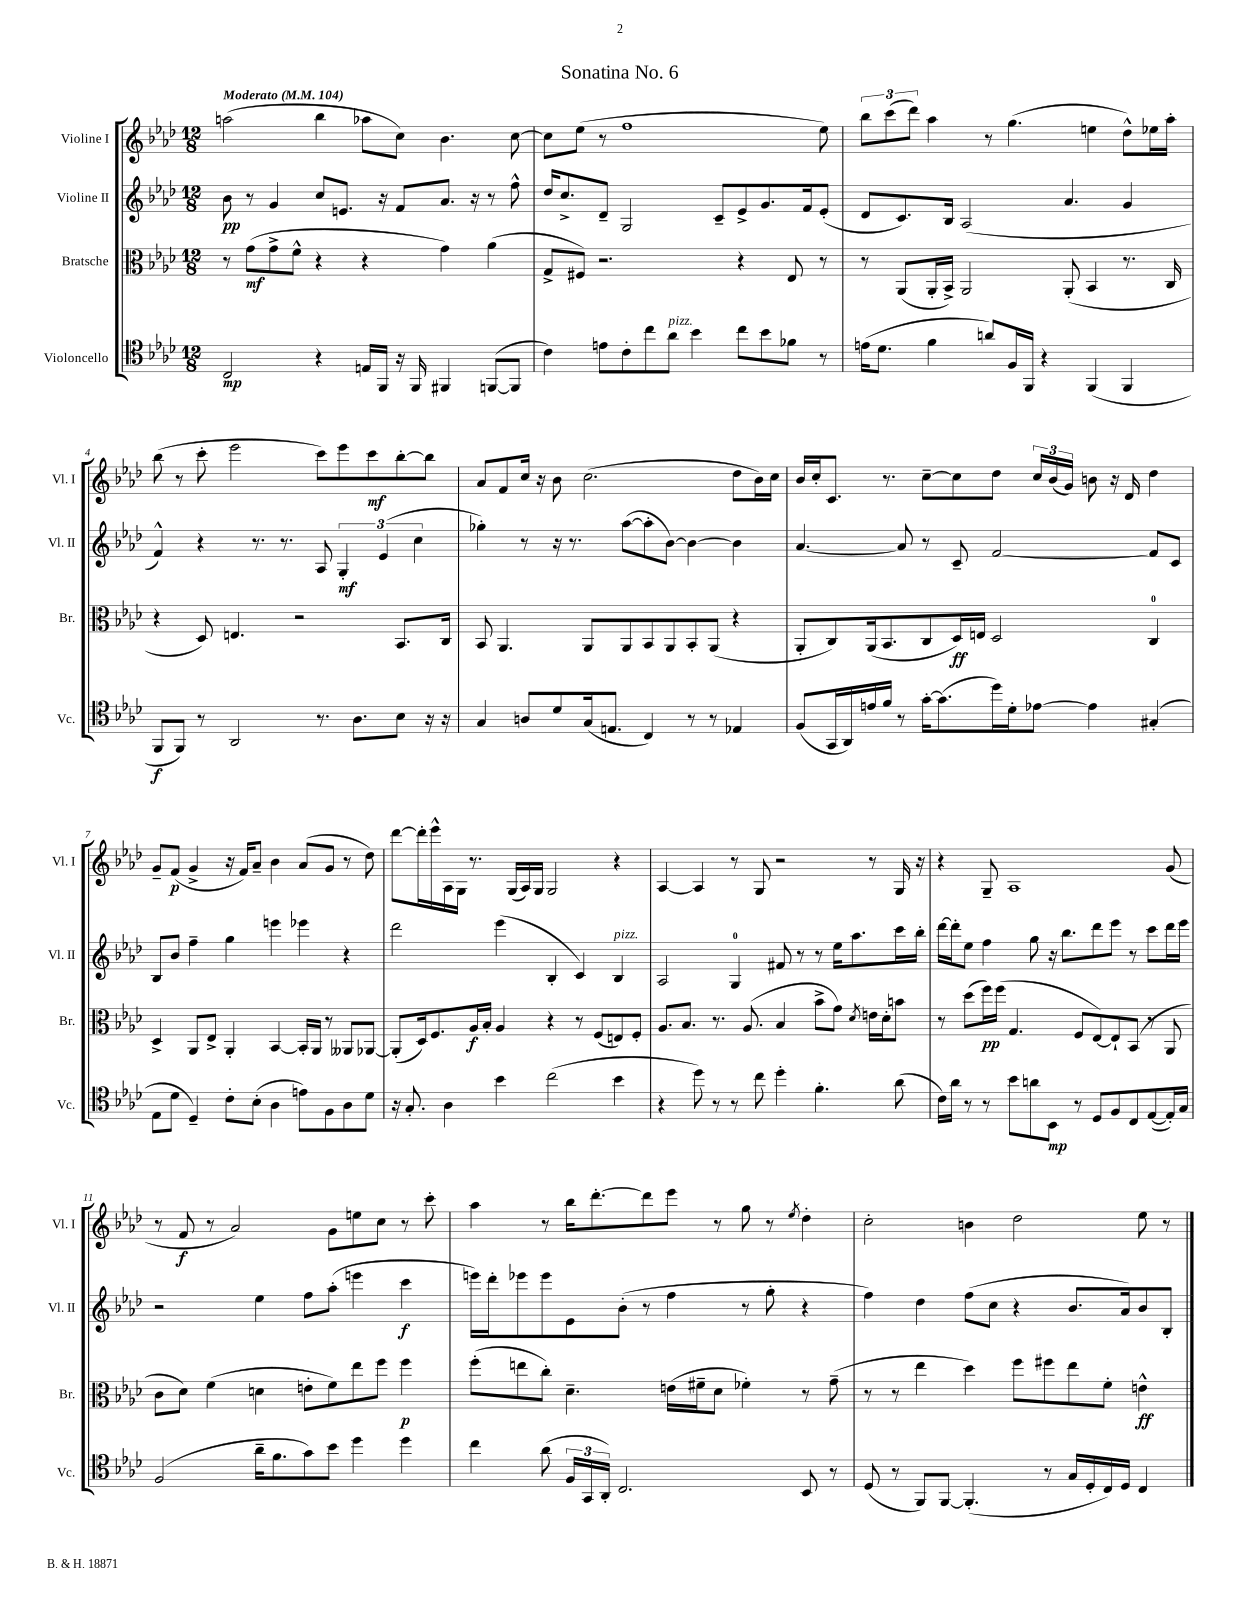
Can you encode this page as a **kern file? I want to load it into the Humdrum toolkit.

**kern	**dynam	**kern	**dynam	**kern	**dynam	**kern	**dynam
*part4	*part4	*part3	*part3	*part2	*part2	*part1	*part1
*staff4	*staff4	*staff3	*staff3	*staff2	*staff2	*staff1	*staff1
*I"Violoncello	*	*I"Bratsche	*	*I"Violine II	*	*I"Violine I	*
*I'Vc.	*	*I'Br.	*	*I'Vl. II	*	*I'Vl. I	*
*clefC4	*	*clefC3	*	*clefG2	*	*clefG2	*
*k[b-e-a-d-]	*	*k[b-e-a-d-]	*	*k[b-e-a-d-]	*	*k[b-e-a-d-]	*
*M12/8	*	*M12/8	*	*M12/8	*	*M12/8	*
*MM104	*	*MM104	*	*MM104	*	*MM104	*
=1	=1	=1	=1	=1	=1	=1	=1
!	!	!	!	!	!	!LO:TX:a:B:t=Moderato	!
2C/	mp	8r	.	8b-\	pp	(2aan\	.
.	.	(8g\L	mf	8r	.	.	.
.	.	8g^\	.	4g/	.	.	.
.	.	8f^^\J	.	.	.	.	.
4r	.	4r	.	8cc/L	.	4bb-\	.
.	.	.	.	8.en/J	.	.	.
16En/LL	.	4r	.	.	.	8aa-X\L	.
16FF/JJ	.	.	.	16r	.	.	.
16r	.	.	.	8f/L	.	8cc\J)	.
16FF/	.	.	.	.	.	.	.
4FF#X/	.	4g\)	.	8.a-/J	.	4.b-\	.
.	.	.	.	16r	.	.	.
([8FFn/L	.	(4a-\	.	8r	.	.	.
8FF/J]	.	.	.	8ff^^\	.	[8cc\	.
=2	=2	=2	=2	=2	=2	=2	=2
4c\)	.	8G^/L	.	16dd-/KL	.	8cc\L]	.
.	.	.	.	8.cc^/	.	.	.
.	.	8F#X/J)	.	.	.	(8ee-\J	.
8en\L	.	2.r	.	8d-~/J	.	8r	.
8c'\	.	.	.	2G/	.	1ff	.
8cc\	.	.	.	.	.	.	.
!LO:TX:a:i:t=pizz.	!	!	!	!	!	!	!
8a-\J	.	.	.	.	.	.	.
4b-\	.	.	.	.	.	.	.
.	.	.	.	8c~/L	.	.	.
8cc\L	.	4r	.	8e-^/	.	.	.
8b-\	.	.	.	8.g/	.	.	.
8f-X\J	.	8E-/	.	.	.	.	.
.	.	.	.	16f/k	.	.	.
8r	.	8r	.	(8e-'/J	.	8ee-\)	.
=3	=3	=3	=3	=3	=3	=3	=3
(16en\KL	.	8r	.	8d-/L	.	12bb-\L	.
8.d-\J	.	.	.	.	.	.	.
.	.	.	.	.	.	(12ccc\	.
.	.	(8AA-/L	.	8.c/)	.	.	.
.	.	.	.	.	.	12ddd-\J)	.
4f\	.	16AA-'/L	.	.	.	4aa-\	.
.	.	16BB-^/JJ)	.	16B-/Jk	.	.	.
.	.	2AA-/	.	(2A-/	.	.	.
8an/L)	.	.	.	.	.	8r	.
16F/L	.	.	.	.	.	(4.gg\	.
16FF/JJ	.	.	.	.	.	.	.
4r	.	.	.	.	.	.	.
.	.	(8AA-'/	.	4.a-/	.	.	.
(4FF/	.	4BB-/	.	.	.	4een\	.
4FF/	.	8.r	.	4g/	.	8dd-^^\L)	.
.	.	.	.	.	.	16ee-X\L	.
.	.	16C/	.	.	.	16aa-'\JJ	.
!!LO:LB:g=z
=4	=4	=4	=4	=4	=4	=4	=4
8FF/L	f	4r	.	4f^^/)	.	(8bb-\	.
8FF/J)	.	.	.	.	.	8r	.
8r	.	8D-/)	.	4r	.	8ccc'\	.
2AA-/	.	4.En/	.	.	.	2eee-\	.
.	.	.	.	8.r	.	.	.
.	.	.	.	8.r	.	.	.
.	.	2r	.	.	.	.	.
8.r	.	.	.	8A-/	.	8ccc\L)	.
.	.	.	.	6G'/	mf	8eee-\	.
8.A-\L	.	.	.	.	.	.	.
.	.	.	.	.	.	8ccc\	mf
.	.	.	.	(6e-/	.	.	.
8B-\J	.	8.BB-/L	.	.	.	[8bb-'\	.
.	.	.	.	6cc\	.	.	.
16r	.	.	.	.	.	8bb-\J]	.
16r	.	16C/Jk	.	.	.	.	.
=5	=5	=5	=5	=5	=5	=5	=5
4G/	.	8BB-/	.	4gg-X'\)	.	8a-/L	.
.	.	4.AA-/	.	.	.	8f/	.
8An/L	.	.	.	8r	.	16cc/Jk	.
.	.	.	.	.	.	16r	.
8d-/	.	.	.	16r	.	8b-\	.
.	.	.	.	8.r	.	.	.
(16G/k	.	8AA-/L	.	.	.	(2.cc\	.
8.En/J	.	.	.	.	.	.	.
.	.	8AA-/	.	([8aa-\L	.	.	.
4C/)	.	8BB-/	.	8aa-'\]	.	.	.
.	.	8AA-/	.	[8b-\J)	.	.	.
8r	.	8BB-'/	.	4b-\_	.	.	.
8r	.	(8AA-/J	.	.	.	.	.
4E-X/	.	4r	.	4b-\]	.	8dd-\L	.
.	.	.	.	.	.	16b-\L)	.
.	.	.	.	.	.	16cc\JJ	.
=6	=6	=6	=6	=6	=6	=6	=6
(8F/L	.	8AA-'/L	.	[4.a-/	.	16b-/LL	.
.	.	.	.	.	.	16cc'/J	.
16GG/L	.	8C/)	.	.	.	8.c/J	.
16AA-/)	.	.	.	.	.	.	.
16en/	.	(16AA-/k	.	.	.	.	.
16f/JJ	.	8.BB-/	.	.	.	8.r	.
8r	.	.	.	8a-/]	.	.	.
[16g'\KL	.	8C/	.	8r	.	[8cc~\L	.
(8.g\]	.	.	.	.	.	.	.
.	.	16D-/L)	ff	8c~/	.	8cc\]	.
.	.	16En/JJ	.	.	.	.	.
16dd-\L)	.	2D-/	.	[2f/	.	8dd-\J	.
16d-'\J	.	.	.	.	.	.	.
[8e-X\J	.	.	.	.	.	24cc/LL	.
.	.	.	.	.	.	(24b-/	.
.	.	.	.	.	.	24g/JJ)	.
4e-\]	.	.	.	.	.	8bn\	.
.	.	.	.	.	.	16r	.
.	.	.	.	.	.	16d-/	.
(4G#X'/	.	4C/	.	8f/L]	.	4dd-\	.
.	.	.	.	8c/J	.	.	.
!!LO:LB:g=z
=7	=7	=7	=7	=7	=7	=7	=7
8E-\L	.	4D-^/	.	8B-/L	.	8g~/L	.
8d-\J	.	.	.	8b-/J	.	(8f/J	p
4D-~/)	.	8AA-/L	.	4ff~\	.	4g^/	.
.	.	8E-^/J	.	.	.	.	.
8c'\L	.	4AA-'/	.	4gg\	.	16r	.
.	.	.	.	.	.	16f/KL)	.
(8B-'\J	.	.	.	.	.	8a-~/J	.
4A-\	.	[4BB-/	.	4eeen\	.	4b-\	.
8en\L)	.	16BB-'/LL]	.	4eee-X\	.	(8a-/L	.
.	.	16AA-/JJ	.	.	.	.	.
8F\	.	8r	.	.	.	8g/J	.
8A-\	.	8AA--X/L	.	4r	.	8r	.
8d-\J	.	[8AA-X/J	.	.	.	8dd-\)	.
=8	=8	=8	=8	=8	=8	=8	=8
16r	.	(8AA-'/L]	.	2ddd-\	.	[8ddd-\L	.
8.G'/	.	.	.	.	.	.	.
.	.	16D-/k)	.	.	.	16ddd-'\L]	.
.	.	8.F/	.	.	.	16eee-^^\	.
4A-\	.	.	.	.	.	16A-\	.
.	.	.	.	.	.	16G\JJ	.
.	.	16A-/L	f	.	.	8.r	.
.	.	16B-'/JJ	.	.	.	.	.
4b-\	.	4A-/	.	(4eee-\	.	.	.
.	.	.	.	.	.	(16G/LL	.
.	.	.	.	.	.	16A-/)	.
.	.	.	.	.	.	16G/JJ	.
(2cc\	.	4r	.	4B-'/	.	2G/	.
.	.	8r	.	4c/)	.	.	.
.	.	(8F/L	.	.	.	.	.
!	!	!	!	!LO:TX:a:i:t=pizz.	!	!	!
4b-\	.	8En/)	.	4B-/	.	4r	.
.	.	8F'/J	.	.	.	.	.
=9	=9	=9	=9	=9	=9	=9	=9
4r	.	8.A-/L	.	2A-/	.	[4A-/	.
.	.	8.B-/J	.	.	.	.	.
8dd-\)	.	.	.	.	.	4A-/]	.
8r	.	8.r	.	.	.	.	.
8r	.	.	.	4G/	.	8r	.
.	.	(8.A-/	.	.	.	.	.
8cc\	.	.	.	.	.	8G/	.
4dd-'\	.	4B-/	.	8f#X/	.	2r	.
.	.	.	.	8r	.	.	.
4.f'\	.	8b-^\L	.	8r	.	.	.
.	.	8g\J)	.	16ee-\KL	.	.	.
.	.	.	.	8.aa-\	.	.	.
.	.	8qd-/	.	.	.	.	.
.	.	16en\LL	.	.	.	8r	.
.	.	16d-'\J	.	.	.	.	.
(8a-\	.	8bn\J	.	16ccc\L	.	16G/	.
.	.	.	.	16bb-'\JJ	.	16r	.
=10	=10	=10	=10	=10	=10	=10	=10
16c\LL)	.	8r	.	[16ddd-\LL	.	4r	.
16a-\JJ	.	.	.	16ddd-'\J]	.	.	.
8r	.	(8dd-\L	.	8ee-\J	.	.	.
8r	.	16ff\L)	pp	4ff\	.	8G~/	.
.	.	(16ff\JJ	.	.	.	.	.
8b-\L	.	4.G/	.	.	.	1A-	.
8an\	.	.	.	8gg\	.	.	.
8BB-\J	mp	.	.	16r	.	.	.
.	.	.	.	8.bb-\L	.	.	.
8r	.	8F/L	.	.	.	.	.
8D-/L	.	[8E-/)	.	8ddd-\	.	.	.
8F/	.	8E-`/]	.	8eee-\J	.	.	.
8C/	.	(8BB-/J	.	8r	.	.	.
([8E-/	.	8r	.	8ccc\L	.	.	.
16E-'/L])	.	8AA-/	.	16ddd-\L	.	(8g/	.
16G/JJ	.	.	.	16eee-\JJ	.	.	.
!!LO:LB:g=z
=11	=11	=11	=11	=11	=11	=11	=11
(2F/	.	8c\L	.	2r	.	8r	.
.	.	8d-\J)	.	.	.	8f/	f
.	.	(4f\	.	.	.	8r	.
.	.	.	.	.	.	2a-/)	.
16a-~\KL	.	4dn\	.	4ee-\	.	.	.
8.f\	.	.	.	.	.	.	.
8g\)	.	8en'\L	.	8ff\L	.	.	.
8b-\J	.	8f\)	.	(8aa-'\J	.	8g\L	.
4dd-\	.	8ee-\	.	4eeen\	.	8een\	.
.	.	8ff\J	.	.	.	8cc\J	.
4dd-\	.	4ff\	p	4ccc\	f	8r	.
.	.	.	.	.	.	8ccc'\	.
=12	=12	=12	=12	=12	=12	=12	=12
4cc\	.	(8ff'\L	.	16eeen\LL)	.	4aa-\	.
.	.	.	.	16ddd-'\J	.	.	.
.	.	8een\	.	8eee-X\	.	.	.
(8a-\	.	8cc'\J)	.	8eee-\	.	8r	.
24F/LL	.	4.d-~\	.	8e-\	.	16bb-\KL	.
24GG/	.	.	.	.	.	.	.
.	.	.	.	.	.	[8.ddd-'\	.
24AA-'/JJ)	.	.	.	.	.	.	.
2.C/	.	.	.	(8b-'\J	.	.	.
.	.	.	.	8r	.	8ddd-\]	.
.	.	(16en\LL	.	4ff\	.	8eee-\J	.
.	.	16f#X~\J	.	.	.	.	.
.	.	8d-\J	.	.	.	8r	.
.	.	4f-X'\)	.	8r	.	8gg\	.
.	.	.	.	8gg'\	.	8r	.
.	.	.	.	.	.	8qee-/	.
8BB-/	.	8r	.	4r	.	4dd-'\	.
8r	.	(8g~\	.	.	.	.	.
=13	=13	=13	=13	=13	=13	=13	=13
(8D-/	.	8r	.	4ff\)	.	2cc'\	.
8r	.	8r	.	.	.	.	.
8FF/L)	.	4ee-\	.	4dd-\	.	.	.
[8FF/J	.	.	.	.	.	.	.
(4.FF'/]	.	4dd-\)	.	(8ff\L	.	4bn\	.
.	.	.	.	8cc\J	.	.	.
.	.	8ff\L	.	4r	.	2dd-\	.
8r	.	8ff#X\	.	.	.	.	.
16G/LL	.	8ee-\	.	8.b-/L	.	.	.
16D-'/	.	.	.	.	.	.	.
16C/)	.	8f'\J	.	.	.	.	.
16D-/JJ	.	.	.	16a-/k)	.	.	.
4C/	.	4en^^\	ff	8b-/	.	8ee-\	.
.	.	.	.	8B-'/J	.	8r	.
==	==	==	==	==	==	==	==
*-	*-	*-	*-	*-	*-	*-	*-
